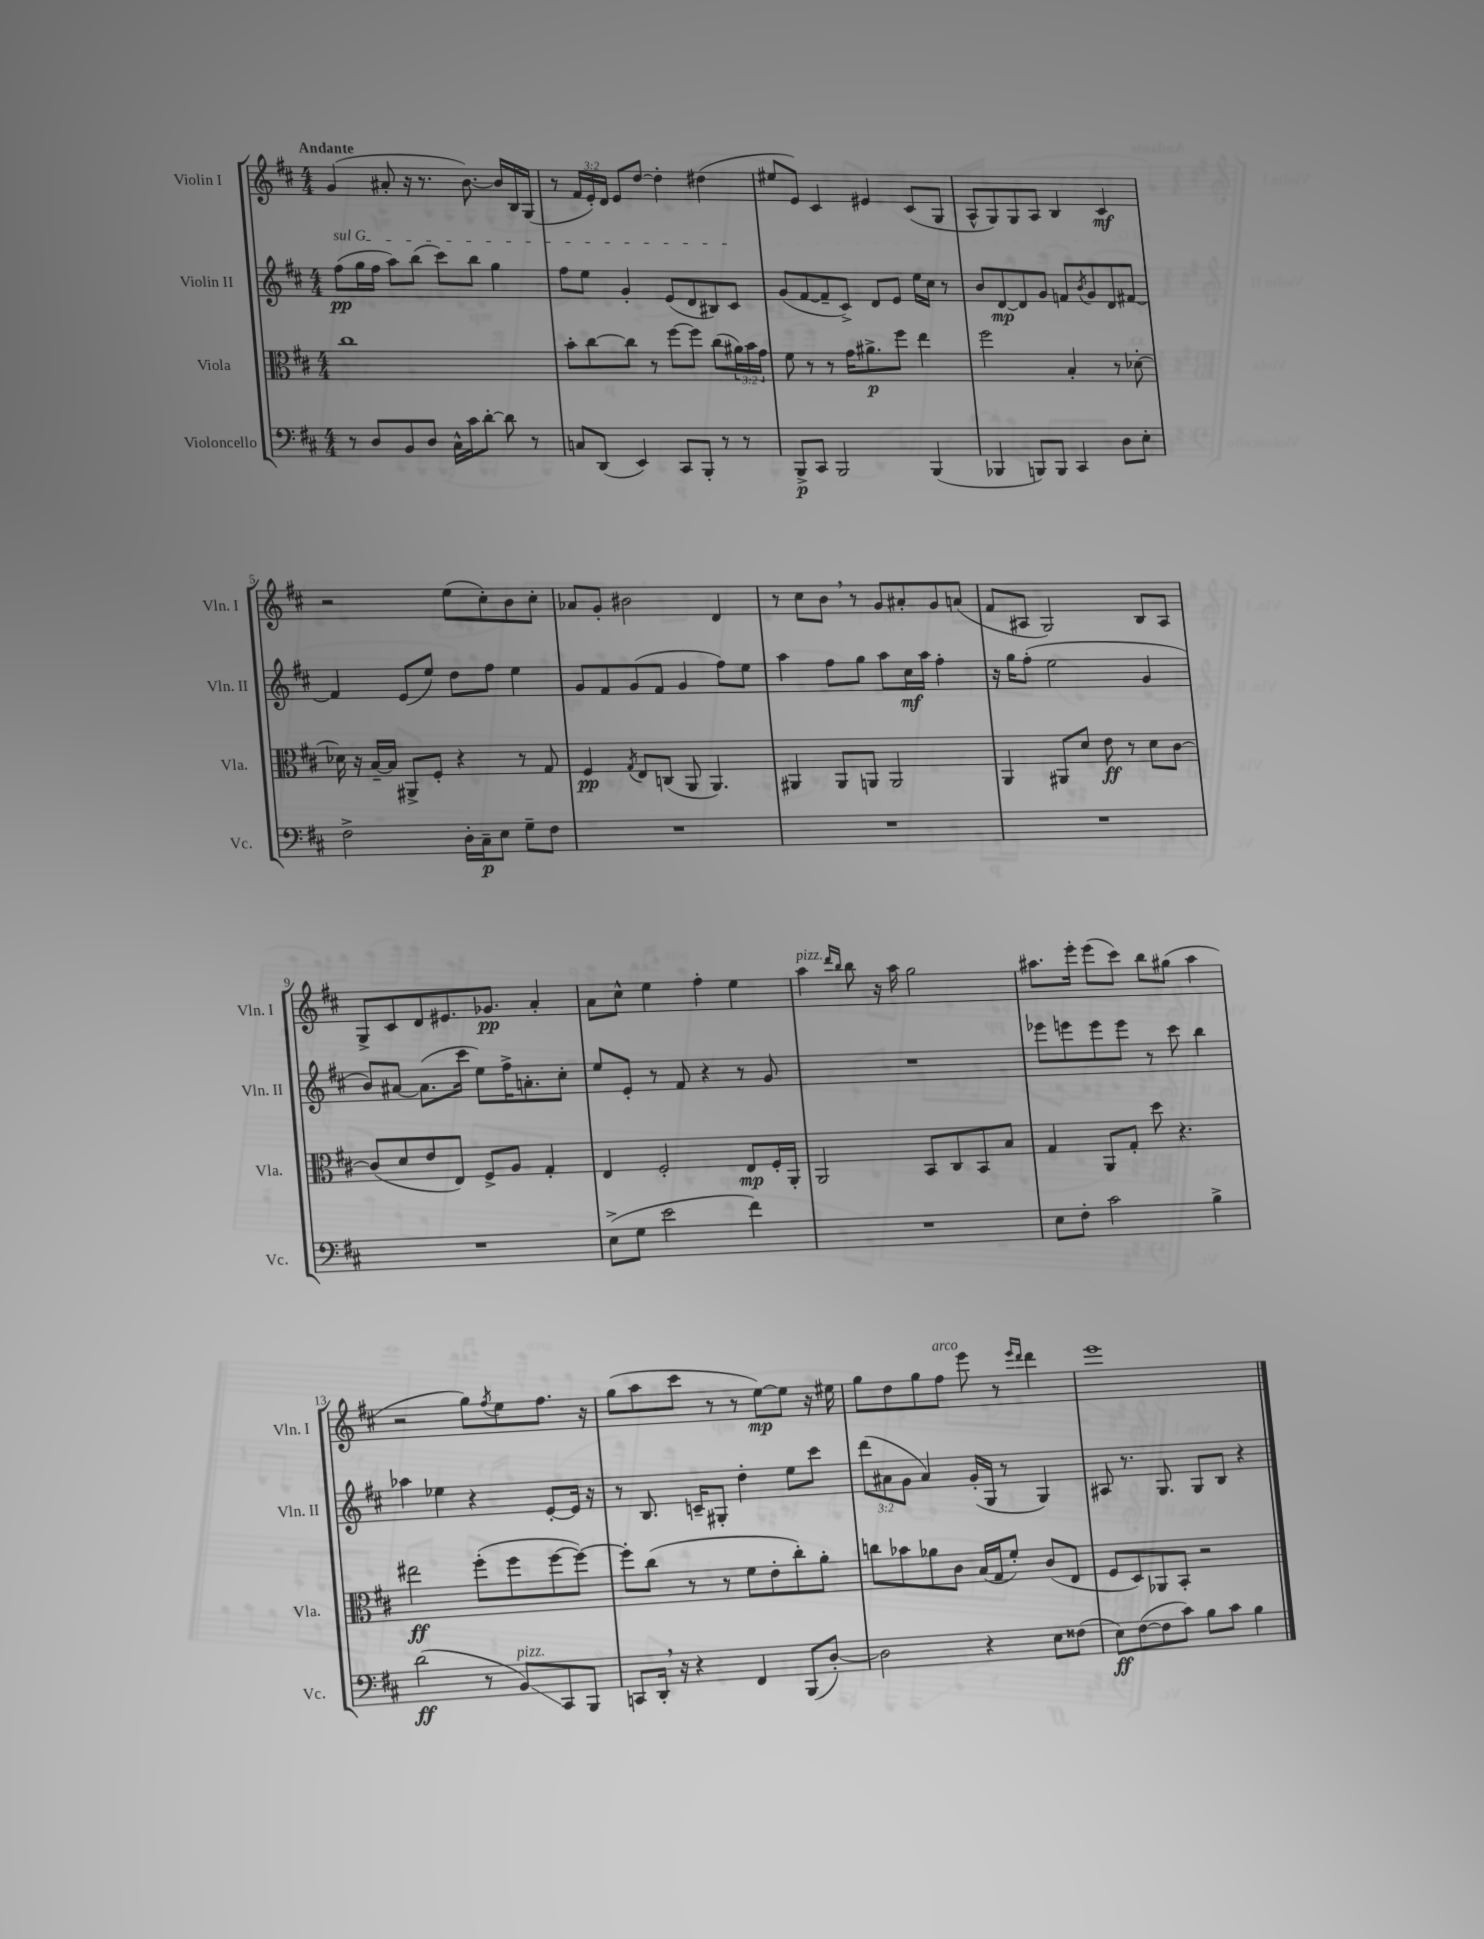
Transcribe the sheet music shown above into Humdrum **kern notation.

**kern	**kern	**kern	**kern
*staff4	*staff3	*staff2	*staff1
*clefF4	*clefC3	*clefG2	*clefG2
*k[f#c#]	*k[f#c#]	*k[f#c#]	*k[f#c#]
*M4/4	*M4/4	*M4/4	*M4/4
8r	1cc#	(8ff#	(4g
8D	.	16gg	.
.	.	16ff#	.
8BB	.	8aa)	8a#'
8D	.	(8bb	16r
.	.	.	8.r
16C#^^	.	8ccc#)	.
16c#	.	.	.
[8d'	.	8bb	[8.b)
8d]	.	4gg	.
.	.	.	16b]
8r	.	.	16B
.	.	.	(16G
=	=	=	=
8C	8b'	8ff#	8r
(8DD	[8cc#	8ee	24f#
.	.	.	24e')
.	.	.	24d
4EE)	8cc#]	4g'	8e
.	8r	.	[8dd
8CC#	[8ff#	(8e	4dd']
8BBB'	8ff#]	8d	.
8r	(8cc#	8B#)	(4dd#
8r	24a#)	8c#	.
.	24b	.	.
.	24g	.	.
=	=	=	=
8BBB^	8f#	(8g	8ee#
8CC#	8r	[8f#	8e)
2BBB	8r	8f#~]	4c#
.	16g	8c#^)	.
.	8.a#^	.	.
.	.	8d	4e#
.	8ff#	8e	.
(4BBB	4ee	16ee	(8c#
.	.	16cc#	.
.	.	8r	8G
=	=	=	=
4BBB-	2ff#	8b	8A^^
.	.	[8d	8G)
8BBB)	.	8d]	8G
8BBB	.	8g	8A
4CC#	4B'	8f	4B
.	.	8qb	.
.	.	8g	.
8D	8r	8d	4c#
8E'	[8d-'	[8f#	.
=	=	=	=
2F#^	16d-]	4f#]	2r
.	16r	.	.
.	[16B~	.	.
.	16B]	.	.
.	8AA#^	(8e	.
.	8F#'	8ee)	.
16D'	4r	8dd	(8ee
16C#~	.	.	.
8E	.	8ff#	8cc#')
8G~	8r	4ee	8b
8F#	8G	.	8cc#'
=	=	=	=
1r	4F#	8g	8a-
.	.	8f#	8g'
.	8qG	.	.
.	8E	(8g	2b#
.	(8C	8f#	.
.	8AA	4g	.
.	4.AA)	.	.
.	.	8ff#)	4d
.	.	8ee	.
=	=	=	=
1r	4AA#	4aa	8r
.	.	.	8cc#
.	8AA#	8ff#	8b
.	8AA	8gg	8r
.	2AA	8aa	8g
.	.	16cc#	8a#'
.	.	16aa	.
.	.	4ff#'	8g
.	.	.	(8a
=	=	=	=
1r	4AA	16r	8f#
.	.	16gg	.
.	.	(8ff#'	8A#
.	8AA#	2ee	2G)
.	8d	.	.
.	8e	.	.
.	8r	.	.
.	8d	4g	8B
.	[8c#	.	8A#
=	=	=	=
1r	(8c#]	8b)	8G^
.	8d	[8a#	8c#
.	8e	(8.a#]	8d
.	8E)	.	8.e#
.	.	16ccc#	.
.	8F#^	8ee)	.
.	.	.	8.g-
.	8A	16ff#^	.
.	.	8.a'	.
.	4G'	.	4a'
.	.	8cc#'	.
=	=	=	=
(8E^	4E	8ee	8a
8G	.	8e'	8cc#^^
2e	2F#'	8r	4ee
.	.	8f#	.
.	.	4r	4ff#'
4f#)	8E	8r	4ee
.	16F#'	8g	.
.	16AA'	.	.
=	=	=	=
1r	2AA	1r	4aa
.	.	.	16qqddd
.	.	.	16qqbb
.	.	.	8bb
.	.	.	16r
.	.	.	16aa
.	8BB	.	2gg
.	8C#	.	.
.	8BB	.	.
.	8B	.	.
=	=	=	=
8E	4G	8eee-	8.aa#
8F#'	.	8eee	.
.	.	.	16eee'
2c#	8AA	8eee	(8eee
.	8G'	8eee	8ccc#)
.	8dd	8r	8bb
.	4.r	8ccc#	(8gg#
4B^	.	4bb	4aa#
=	=	=	=
(2d	2ee#	4aa-	2r
.	.	4ee-	.
8r	(8ff#'	4r	8gg)
.	.	.	8qff#
8BB)	8ff#	.	8ee
8CC#	[8ff#	[8e'	8.ff#
8BBB	8ff#_)	16e]	.
.	.	16r	16r
=	=	=	=
8CC	8ff#']	8r	(8gg
16DD'	(8cc#	8.B	8aa
16r	.	.	.
4r	8r	.	8ccc#
.	.	16c~	.
.	8r	8G#'	8r
4FF#	8f#	4dd'	8r
.	8e'	.	[8ee)
(8BBB	8cc#')	8ee	8ee]
[8D')	8a'	8ccc#	16r
.	.	.	16ee#
=	=	=	=
2D]	8cc	(12ddd	8gg
.	.	12a#	.
.	8b-	.	8dd
.	.	12g	.
.	8a-	4a#)	8gg
.	8c#	.	8ff#
4r	(16B	(16g'	8eee
.	16G	16G	.
.	8f#')	8r	8r
.	.	.	16qqeee
.	.	.	16qqddd
8E	(8c#	4G)	4ddd
(8F##	8E	.	.
=	=	=	=
8E)	8F#	8A#	1eee
([8F#	8D)	8.r	.
8F#]	8AA-	.	.
.	.	8.G	.
8c#)	8BB'	.	.
8B	2r	8G	.
8c#	.	8B	.
4B	.	4r	.
==	==	==	==
*-	*-	*-	*-
